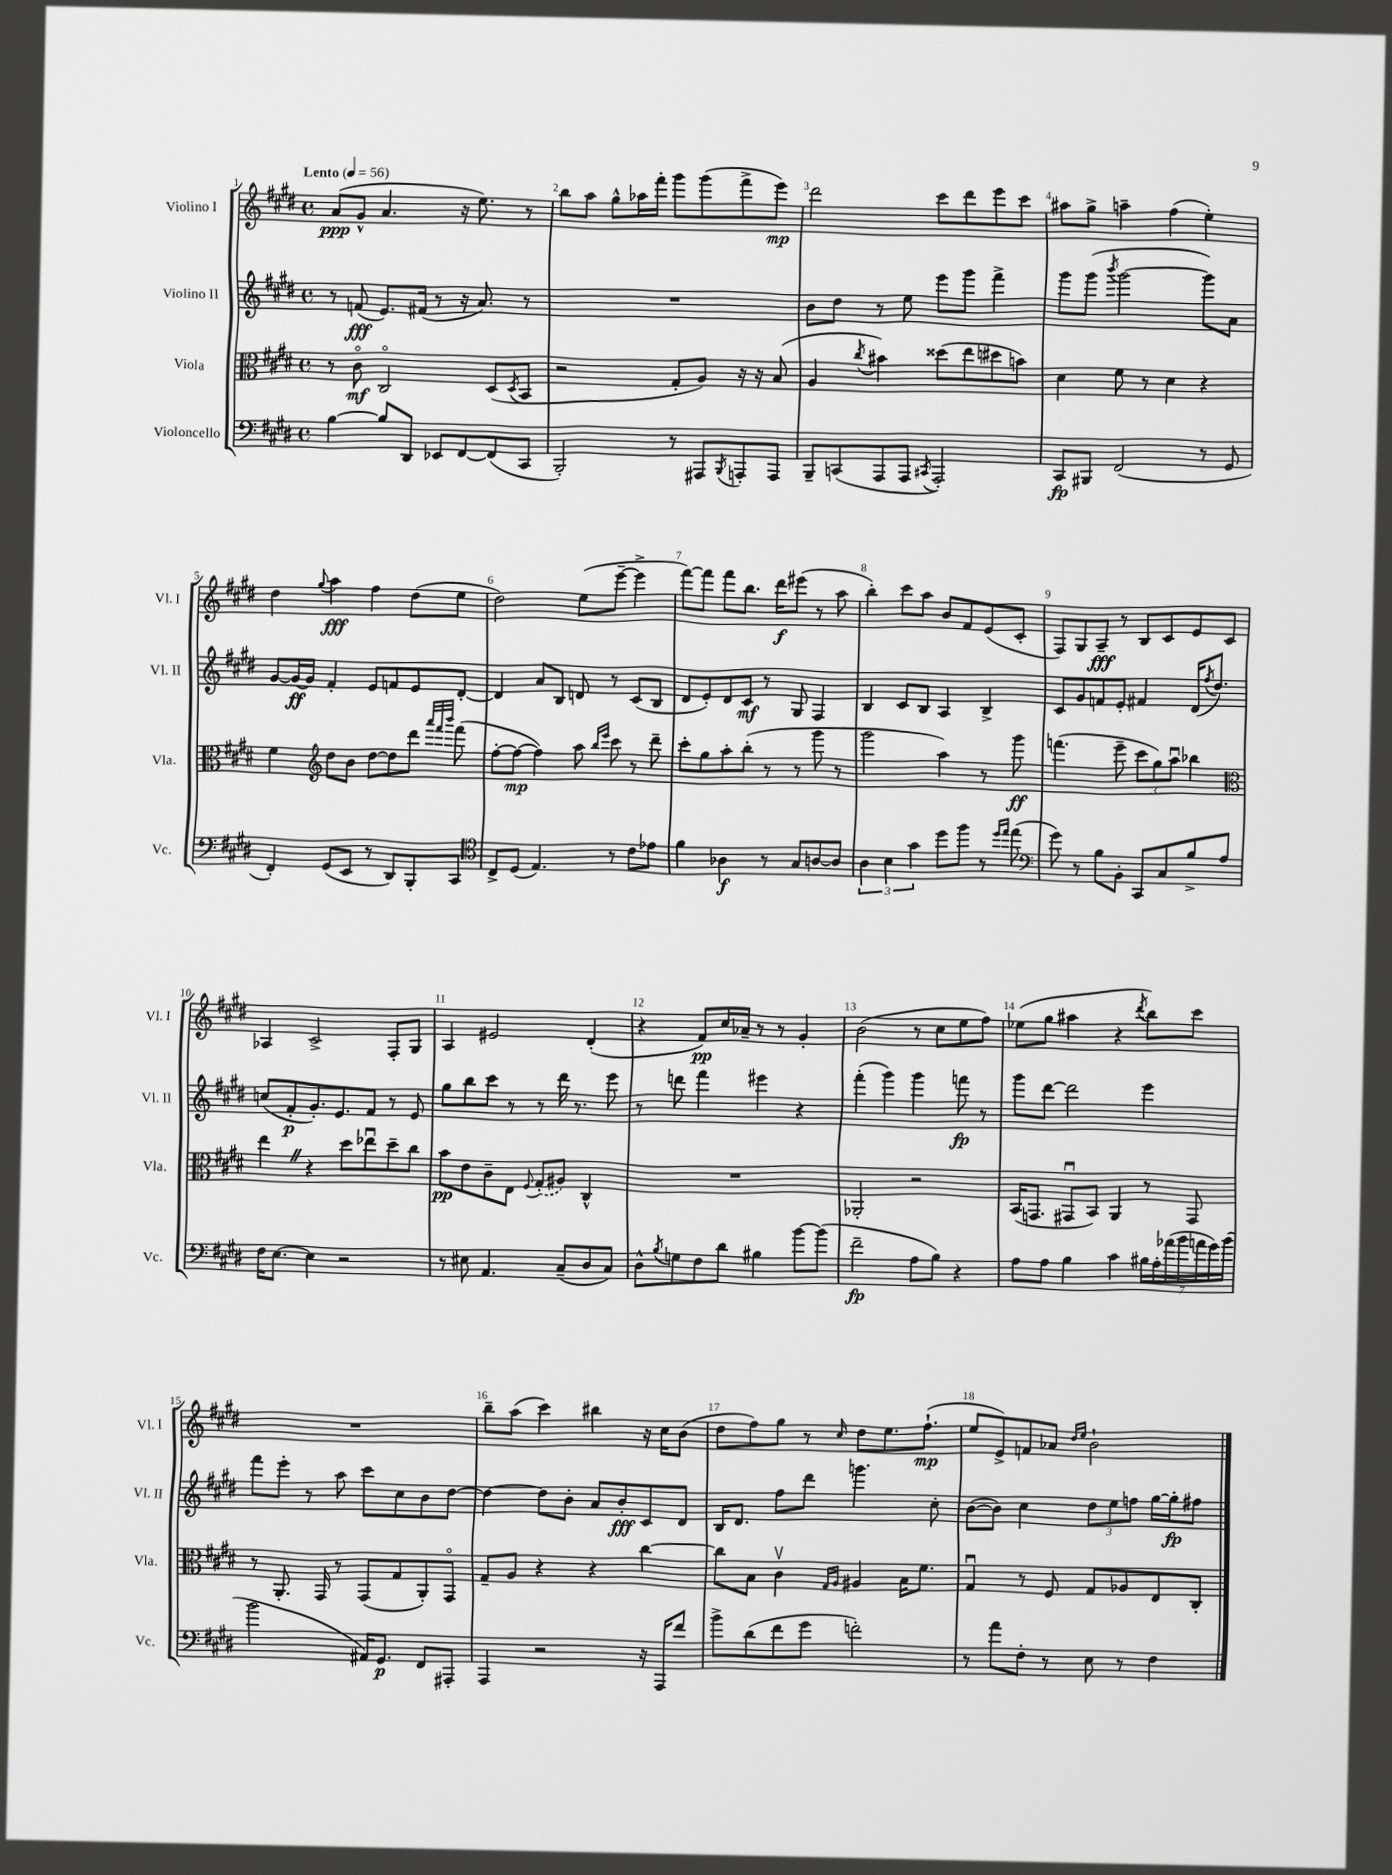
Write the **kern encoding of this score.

**kern	**kern	**kern	**kern
*staff4	*staff3	*staff2	*staff1
*clefF4	*clefC3	*clefG2	*clefG2
*k[f#c#g#d#]	*k[f#c#g#d#]	*k[f#c#g#d#]	*k[f#c#g#d#]
*M4/4	*M4/4	*M4/4	*M4/4
*met(c)	*met(c)	*met(c)	*met(c)
*MM56	*MM56	*MM56	*MM56
[4B	8r	8r	(8a
.	8c#o	(8f	8g#^^
8B]	2C#o	8.e)	4.a
8DD#	.	.	.
.	.	(16f#	.
8EE-	.	8r	.
[8FF#	.	16r	16r
.	.	8.a)	8.ee)
(8FF#]	(8D#	.	.
.	8qD#	.	.
8CC#	8BB	8r	8r
=	=	=	=
2BBB')	2r	1r	8bb
.	.	.	8aa
.	.	.	8gg#^^
.	.	.	16aa-
.	.	.	16fff#'
8r	8G#'	.	8ggg#
8AAA#	8A)	.	(8ggg#
8qBBB	.	.	.
8AAA'	16r	.	8fff#^
.	16r	.	.
8AAA	(8B	.	8eee)
=	=	=	=
8BBB~	4A	8b	2ddd#
(8CC	.	8dd#	.
.	8qcc#	.	.
8AAA	4b#)	8r	.
8AAA	.	8ee	.
8qCC#	.	.	.
2AAA')	(8dd##	8eee	8ccc#
.	8ee	8ggg#	8ddd#
.	8dd#	4fff#^	8eee
.	8b)	.	8ccc#
=	=	=	=
8CC#	4d#	8ggg#	8aa#
8BBB#	.	(8ggg#	8gg#^
.	.	8qbbb	.
(2FF#	8f#	[2ggg#	4aa~
.	8r	.	.
.	4d#	.	(4ff#
8r	4r	8ggg#])	4ee')
8GG#	.	8a	.
=	=	=	=
4FF#')	4f#	[8g#	4dd#
.	.	16g#_	.
.	.	16g#]	.
*	*clefG2	*	*
.	.	.	8qqgg#
(8GG#	8dd#	4f#'	4aa
8EE	8b	.	.
8r	[8dd#	8e	4ff#
8DD#)	8dd#]	8f	.
8BBB'	8ddd#	8e	(8dd#
.	32qqaaa	.	.
.	32qqfff#	.	.
.	32qqbbb	.	.
8CC#	(8fff#	[8d#'	8ee
=	=	=	=
*clefC4	*	*	*
8C#^	[8ff#'	4d#]	2dd#)
(8D#	8ff#_	.	.
4.E)	4ff#])	8a	.
.	.	8B	.
.	8aa	8d	(8ee
.	16qqbb	.	.
.	16qqeee	.	.
8r	8ccc#	8r	[8eee~
8c#	8r	(8c#	4eee^]
8e-	8ddd#~	8B	.
=	=	=	=
4f#	8ccc#'	8d#	[8fff#)
.	8gg#	8e')	8fff#]
4A-	8aa'	8d#	8fff#
.	(8bb'	8c#	8.bb
8r	8r	8r	.
.	.	.	16ddd#
8G#	8r	8G#	(8eee#
[8A	8ggg#	4F#	8r
8A]	8r	.	8aa
=	=	=	=
6A	2ggg#	4B	4bb')
6B	.	.	.
.	.	8c#	8ccc#
6g#	.	.	.
.	.	8B	8aa
8dd#	4aa)	4A	8b
8ff#	.	.	8f#
8r	8r	4B^	(8e
16qqdd#	.	.	.
16qqee	.	.	.
(8ee	8ggg#	.	8c#'
=	=	=	=
*clefF4	*	*	*
8g#)	(4.fff	8c#	8F#)
8r	.	8g#	8G#
8B	.	8f	8A~
8BB'	8eee~	8e'	8r
8CC#	12ccc#	4f#	8B
.	12gg#)	.	.
8C#	.	.	8c#
.	12aau	.	.
8B^	4bb-	(16d#	8e
.	.	8qff#	.
.	.	8.dd#)	.
8A	.	.	8c#
=	=	=	=
*	*clefC3	*	*
16F#	4ee	(8cc	4A-
[8.E	.	.	.
.	.	8f#'	.
4E]	4r	8.g#')	2c#^
.	.	8.e	.
2r	8dd#	.	.
.	8ee-u	8f#	.
.	8dd#~	8r	8F#'
.	8cc#	8e	8G#
=	=	=	=
8r	8b	8gg#	4A
8E#	8e	8bb	.
4.AA	8c#~	8ccc#	2e#
.	8E	8r	.
.	8qqF#	.	.
.	(8G#'	8r	.
(8C#~	8A#)	16ddd#	.
.	.	8.r	.
8D#	4C#^^	.	(4d#'
8C#)	.	8eee	.
=	=	=	=
8D#^^	1r	8r	4r
8qB	.	.	.
8G	.	8ddd	.
8F#	.	4fff#	8f#)
8d#	.	.	16cc#
.	.	.	16a-~
4B#	.	4eee#	8r
.	.	.	8r
[8b	.	4r	4g#'
(8b]	.	.	.
=	=	=	=
2f#~	2AA-'	(4fff#'	(2b
.	.	4ggg#)	.
8A	2r	4ggg#	8r
8B)	.	.	8cc#
4r	.	8fff	8ee
.	.	8r	8ff#)
=	=	=	=
8A	(16BB	8ggg#	(8ee-
.	8.GG	.	.
8A	.	[8ddd#	8gg#
4B	8GG#u	2ddd#]	4aa#
.	8BB)	.	.
4c#	4AA	.	4r
.	.	.	8qddd#
28B#	8r	4eee	8bb)
28A'	.	.	.
(28a-	.	.	.
28b	.	.	.
.	8GG#	.	8ccc#
28a	.	.	.
28g#)	.	.	.
(28b	.	.	.
=	=	=	=
2b	8r	8fff#	1r
.	8.AA'	8eee'	.
.	.	8r	.
.	16GG#	.	.
.	8r	8aa	.
16AA#)	(8GG#	8ccc#	.
8.GG#	.	.	.
.	8G#	8cc#	.
8FF#	8AA')	8b	.
8AAA#'	8GG#o	[8dd#	.
=	=	=	=
4AAA	8G#~	4dd#_	8bb~
.	8A	.	(8aa
2r	4r	8dd#]	4ccc#)
.	.	8b'	.
.	4r	8a	4bb#
.	.	8b'	.
16r	[4cc#	8c#	16r
16AAA	.	.	16cc#
8f#	.	8d#	(8b
=	=	=	=
8b^	8cc#]	16B	8dd#
.	.	8.d#	.
(8d#	8B	.	8ff#)
8f#	4c#v	8ff#	8gg#
8g#	.	8ddd#	8r
.	16qqG#	.	.
.	16qqA	.	16qqcc#
2f')	4A#	4.ggg	8dd#
.	.	.	8.ee
.	16B	.	.
.	8.f#	.	(8.ff#`
.	.	8cc#'	.
=	=	=	=
8r	4G#u	([8b	8ee
8a	.	8b])	8e^)
8F#'	8r	4cc#	8f
8r	8F#	.	8a-
.	.	.	16qqdd#
.	.	.	16qqee
8E	8G#	12dd#	2b`
.	.	12ee	.
8r	8A-	.	.
.	.	12ff	.
4F#	8E	[16gg#	.
.	.	16gg#']	.
.	8C#'	8ff#	.
==	==	==	==
*-	*-	*-	*-
